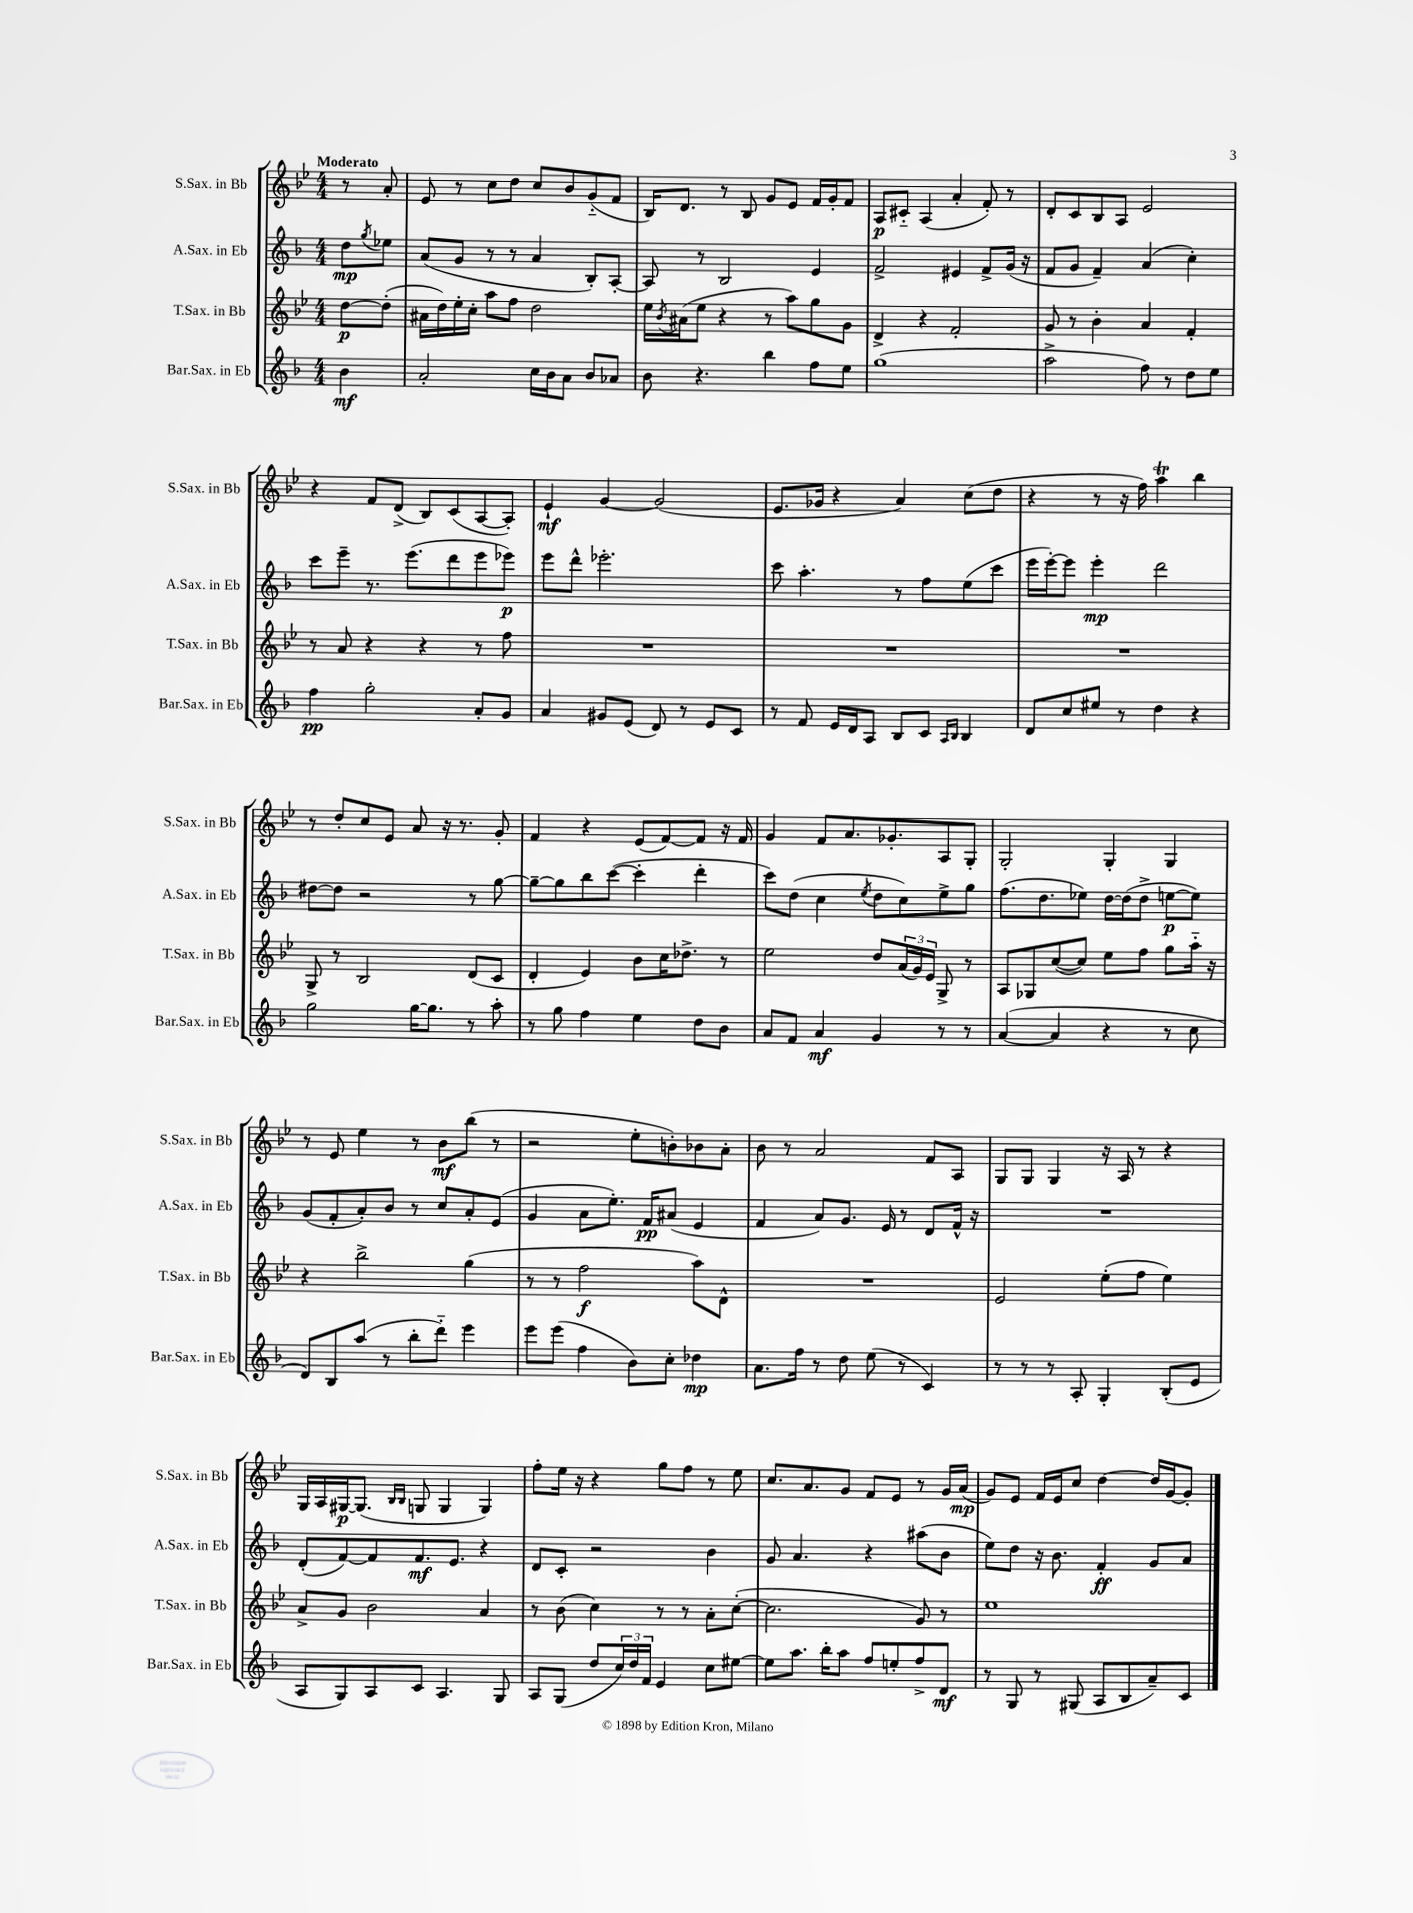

**kern	**dynam	**kern	**dynam	**kern	**dynam	**kern	**dynam
*part4	*part4	*part3	*part3	*part2	*part2	*part1	*part1
*staff4	*staff4	*staff3	*staff3	*staff2	*staff2	*staff1	*staff1
*I"Bar.Sax. in Eb	*	*I"T.Sax. in Bb	*	*I"A.Sax. in Eb	*	*I"S.Sax. in Bb	*
*I'Bar.Sax. in Eb	*	*I'T.Sax. in Bb	*	*I'A.Sax. in Eb	*	*I'S.Sax. in Bb	*
*clefG2	*	*clefG2	*	*clefG2	*	*clefG2	*
*k[b-]	*	*k[b-e-]	*	*k[b-]	*	*k[b-e-]	*
*M4/4	*	*M4/4	*	*M4/4	*	*M4/4	*
=	=	=	=	=	=	=	=
!	!	!	!	!	!	!LO:TX:a:B:t=Moderato	!
4b-\	mf	[8dd\L	p	8dd\L	mp	8r	.
.	.	.	.	8qgg/	.	.	.
.	.	(8dd'\J]	.	8ee-X\J	.	8a'/	.
=1	=1	=1	=1	=1	=1	=1	=1
2a'/	.	16a#X\LL	.	(8a/L	.	8e-/	.
.	.	16dd\)	.	.	.	.	.
.	.	16ee-'\	.	8g/J	.	8r	.
.	.	16cc'\JJ	.	.	.	.	.
.	.	8aa\L	.	8r	.	8cc\L	.
.	.	8ff\J	.	8r	.	8dd\J	.
16cc\LL	.	2dd\	.	4a/	.	8cc/L	.
16b-\J	.	.	.	.	.	.	.
8a\J	.	.	.	.	.	8b-/	.
8b-/L	.	.	.	8B-'/L)	.	(8g/	.
8a-X/J	.	.	.	[8A'/J	.	8f/J	.
=2	=2	=2	=2	=2	=2	=2	=2
8b-\	.	16ee-\LL	.	8A/]	.	16B-/KL)	.
.	.	8qb-/	.	.	.	.	.
.	.	(16a#X\J	.	.	.	8.d/J	.
4.r	.	8ee-\J	.	8r	.	.	.
.	.	4r	.	2B-/	.	8r	.
.	.	.	.	.	.	8B-/	.
4bb-\	.	8r	.	.	.	8g/L	.
.	.	8aa\L)	.	.	.	8e-/J	.
8ff\L	.	8gg\	.	4e/	.	16f/LL	.
.	.	.	.	.	.	16g'/J	.
8ee\J	.	8g\J	.	.	.	8f/J	.
=3	=3	=3	=3	=3	=3	=3	=3
(1gg	.	4d^/	.	2f^/	.	8A/L	p
.	.	.	.	.	.	8c#X/J	.
.	.	4r	.	.	.	(4A/	.
.	.	2f'/	.	4e#X/	.	4a'/	.
.	.	.	.	8f^/L	.	8f'/)	.
.	.	.	.	(16g/Jk	.	8r	.
.	.	.	.	16r	.	.	.
=4	=4	=4	=4	=4	=4	=4	=4
2aa^\	.	8g/	.	8f/L	.	8d'/L	.
.	.	8r	.	8g/J	.	8c/	.
.	.	4b-'\	.	4f~/)	.	8B-/	.
.	.	.	.	.	.	8A/J	.
8ff\)	.	4a/	.	(4a/	.	2e-/	.
8r	.	.	.	.	.	.	.
8dd\L	.	4f'/	.	4cc'\)	.	.	.
8ee\J	.	.	.	.	.	.	.
!!LO:LB:g=z
=5	=5	=5	=5	=5	=5	=5	=5
4ff\	pp	8r	.	8ccc\L	.	4r	.
.	.	8a/	.	8eee~\J	.	.	.
2gg'\	.	4r	.	8.r	.	8f/L	.
.	.	.	.	.	.	(8d^/J	.
.	.	.	.	(8.eee\L	.	.	.
.	.	4r	.	.	.	8B-/L)	.
.	.	.	.	8ddd\	.	(8c/	.
8a'/L	.	8r	.	8eee\	.	[8A/	.
8g/J	.	8ff\	.	8eee-X\J)	p	8A'/J])	.
=6	=6	=6	=6	=6	=6	=6	=6
4a/	.	1r	.	8eee\L	.	4e-`/	mf
.	.	.	.	8ddd^^\J	.	.	.
8g#X/L	.	.	.	2.eee-X'\	.	[4g/	.
(8e/J	.	.	.	.	.	.	.
8d/)	.	.	.	.	.	(2g/]	.
8r	.	.	.	.	.	.	.
8e/L	.	.	.	.	.	.	.
8c/J	.	.	.	.	.	.	.
=7	=7	=7	=7	=7	=7	=7	=7
8r	.	1r	.	8ccc\	.	8.e-/L	.
8f/	.	.	.	4.aa'\	.	.	.
.	.	.	.	.	.	16g-X/Jk	.
16e/LL	.	.	.	.	.	4r	.
16d/J	.	.	.	.	.	.	.
8A/J	.	.	.	.	.	.	.
8B-/L	.	.	.	8r	.	4a/)	.
8c/J	.	.	.	8ff\L	.	.	.
16qqA/LL	.	.	.	.	.	.	.
16qqB-/JJ	.	.	.	.	.	.	.
4B-/	.	.	.	(8ee\	.	(8cc\L	.
.	.	.	.	8ccc\J	.	8dd\J	.
=8	=8	=8	=8	=8	=8	=8	=8
8d/L	.	1r	.	16eee\LL	.	4r	.
.	.	.	.	[16eee'\J)	.	.	.
8cc/	.	.	.	8eee\J]	.	.	.
8ee#X/J	.	.	.	4eee'\	mp	8r	.
8r	.	.	.	.	.	16r	.
.	.	.	.	.	.	16ff\)	.
4dd\	.	.	.	2ddd\	.	4aat\	.
4r	.	.	.	.	.	4bb-\	.
!!LO:LB:g=z
=9	=9	=9	=9	=9	=9	=9	=9
2gg\	.	8G^/	.	[8dd#X\L	.	8r	.
.	.	8r	.	8dd#\J]	.	8dd'/L	.
.	.	2B-/	.	2r	.	8cc/	.
.	.	.	.	.	.	8e-/J	.
[16gg\KL	.	.	.	.	.	8a/	.
8.gg\J]	.	.	.	.	.	.	.
.	.	.	.	.	.	16r	.
.	.	.	.	.	.	8.r	.
8r	.	(8d/L	.	8r	.	.	.
8aa'\	.	8c/J	.	[8gg\	.	8g'/	.
=10	=10	=10	=10	=10	=10	=10	=10
8r	.	4d'/	.	8gg~\L_	.	4f/	.
8gg\	.	.	.	8gg\]	.	.	.
4ff\	.	4e-/)	.	8bb-\	.	4r	.
.	.	.	.	([8ccc\J	.	.	.
4ee\	.	8b-\L	.	4ccc'\]	.	(8e-/L	.
.	.	16cc\K	.	.	.	[8f/)	.
.	.	8.dd-X^\J	.	.	.	.	.
8dd\L	.	.	.	4ddd'\	.	8f/J]	.
8b-\J	.	8r	.	.	.	16r	.
.	.	.	.	.	.	16f/	.
=11	=11	=11	=11	=11	=11	=11	=11
8a/L	.	2ee-\	.	8ccc\L)	.	4g/	.
8f/J	.	.	.	(8dd\J	.	.	.
4a/	mf	.	.	4cc\	.	8f/L	.
.	.	.	.	.	.	8.a/	.
.	.	.	.	8qee/	.	.	.
4g/	.	8dd/L	.	8dd\L	.	.	.
.	.	.	.	.	.	8.g-X'/	.
.	.	(24a/L	.	8cc\)	.	.	.
.	.	24g/)	.	.	.	.	.
.	.	24e-/JJ	.	.	.	.	.
8r	.	8G^/	.	8ee^\	.	8A/	.
8r	.	8r	.	8gg\J	.	8G'/J	.
=12	=12	=12	=12	=12	=12	=12	=12
([4a/	.	8A/L	.	(8.ff\L	.	2G'/	.
.	.	8G-X/	.	.	.	.	.
.	.	.	.	8.dd\	.	.	.
4a/]	.	([8cc/	.	.	.	.	.
.	.	8cc/J])	.	8ee-X\J)	.	.	.
4r	.	8ee-\L	.	[16dd\LL	.	4G'/	.
.	.	.	.	(16dd\J]	.	.	.
.	.	8ff\J	.	8dd^\J	.	.	.
8r	.	8gg\L	.	[8een\L	p	4G/	.
8cc\	.	16aa\Jk	.	8ee\J])	.	.	.
.	.	16r	.	.	.	.	.
!!LO:LB:g=z
=13	=13	=13	=13	=13	=13	=13	=13
8d/L)	.	4r	.	(8g/L	.	8r	.
8B-/	.	.	.	8f'/	.	8e-/	.
(8aa/J	.	2bb-^\	.	8a'/)	.	4ee-\	.
8r	.	.	.	8b-/J	.	.	.
8bb-'\L	.	.	.	8r	.	8r	.
8ddd\J)	.	.	.	8cc/L	.	8b-\L	mf
4eee\	.	(4gg\	.	8a'/	.	(8bb-\J	.
.	.	.	.	(8e/J	.	8r	.
=14	=14	=14	=14	=14	=14	=14	=14
8eee\L	.	8r	.	4g/	.	2r	.
(8eee\J	.	8r	.	.	.	.	.
4ff\	.	2ff\	f	8a\L	.	.	.
.	.	.	.	8.ee'\J)	.	.	.
8b-\L)	.	.	.	.	.	8ee-'\L	.
.	.	.	.	16f/KL	pp	.	.
8cc'\J	.	.	.	(8a#X/J	.	8bn'\)	.
4dd-X\	mp	8aa\L)	.	4e/	.	8b-X\	.
.	.	8d^^\J	.	.	.	8a'\J	.
=15	=15	=15	=15	=15	=15	=15	=15
8.a\L	.	1r	.	4f/	.	8b-\	.
.	.	.	.	.	.	8r	.
16ff\Jk	.	.	.	.	.	.	.
8r	.	.	.	8a/L)	.	2a/	.
8dd\	.	.	.	8.g/J	.	.	.
(8ee\	.	.	.	.	.	.	.
.	.	.	.	16e/	.	.	.
8r	.	.	.	8r	.	.	.
4c/)	.	.	.	8d/L	.	8f/L	.
.	.	.	.	16f^^/Jk	.	8A/J	.
.	.	.	.	16r	.	.	.
=16	=16	=16	=16	=16	=16	=16	=16
8r	.	2e-/	.	1r	.	8G/L	.
8r	.	.	.	.	.	8G/J	.
8r	.	.	.	.	.	4G/	.
8A'/	.	.	.	.	.	.	.
4G'/	.	(8ee-'\L	.	.	.	16r	.
.	.	.	.	.	.	16A/	.
.	.	8ff\J	.	.	.	8r	.
(8B-'/L	.	4ee-\)	.	.	.	4r	.
8e/J	.	.	.	.	.	.	.
!!LO:LB:g=z
=17	=17	=17	=17	=17	=17	=17	=17
8A/L	.	8a^/L	.	(8d'/L	.	16G/LL	.
.	.	.	.	.	.	16A/	.
8G/)	.	8g/J	.	[8f/)	.	[16G#X/J	p
.	.	.	.	.	.	(8.G#/J]	.
8A/	.	2b-\	.	8f/]	.	.	.
.	.	.	.	.	.	16qqB-/LL	.
.	.	.	.	.	.	16qqB-/JJ	.
8c/J	.	.	.	8.f/	mf	8Gn/	.
4.A/	.	.	.	.	.	4G/	.
.	.	.	.	8.e/J	.	.	.
.	.	4a/	.	4r	.	4G/)	.
8G/	.	.	.	.	.	.	.
=18	=18	=18	=18	=18	=18	=18	=18
8A/L	.	8r	.	8d/L	.	8ff'\L	.
(8G/J	.	(8b-\	.	8c'/J	.	16ee-\Jk	.
.	.	.	.	.	.	16r	.
8dd/L	.	4cc\)	.	2r	.	4r	.
24cc/L)	.	.	.	.	.	.	.
24dd/	.	.	.	.	.	.	.
24f/JJ	.	.	.	.	.	.	.
4e/	.	8r	.	.	.	8gg\L	.
.	.	8r	.	.	.	8ff\J	.
8cc\L	.	8a'\L	.	4b-\	.	8r	.
[8ee#X\J	.	([8cc'\J	.	.	.	8ee-\	.
=19	=19	=19	=19	=19	=19	=19	=19
8ee#\L]	.	2.cc\]	.	8g/	.	8.cc/L	.
8.aa\J	.	.	.	4.a/	.	.	.
.	.	.	.	.	.	8.a/	.
16bb-'\KL	.	.	.	.	.	.	.
8aa\J	.	.	.	.	.	8g/J	.
8ff/L	.	.	.	4r	.	8f/L	.
8een'/	.	.	.	.	.	8e-/J	.
8ff^/	.	8g/)	.	(8aa#X\L	.	8r	.
8d/J	mf	8r	.	8b-\J	.	16g/LL	.
.	.	.	.	.	.	(16a/JJ	mp
=20	=20	=20	=20	=20	=20	=20	=20
8r	.	1ee-	.	8ee\L)	.	8g/L)	.
8G/	.	.	.	8dd\J	.	8e-/J	.
8r	.	.	.	16r	.	16f/LL	.
.	.	.	.	8.b-\	.	16e-/J	.
(8G#X/	.	.	.	.	.	8cc/J	.
8A/L	.	.	.	4f'/	ff	[4dd\	.
8B-/	.	.	.	.	.	.	.
8a~/)	.	.	.	8g/L	.	16dd/LL]	.
.	.	.	.	.	.	[16g/J	.
8c/J	.	.	.	8a/J	.	8g'/J]	.
==	==	==	==	==	==	==	==
*-	*-	*-	*-	*-	*-	*-	*-
